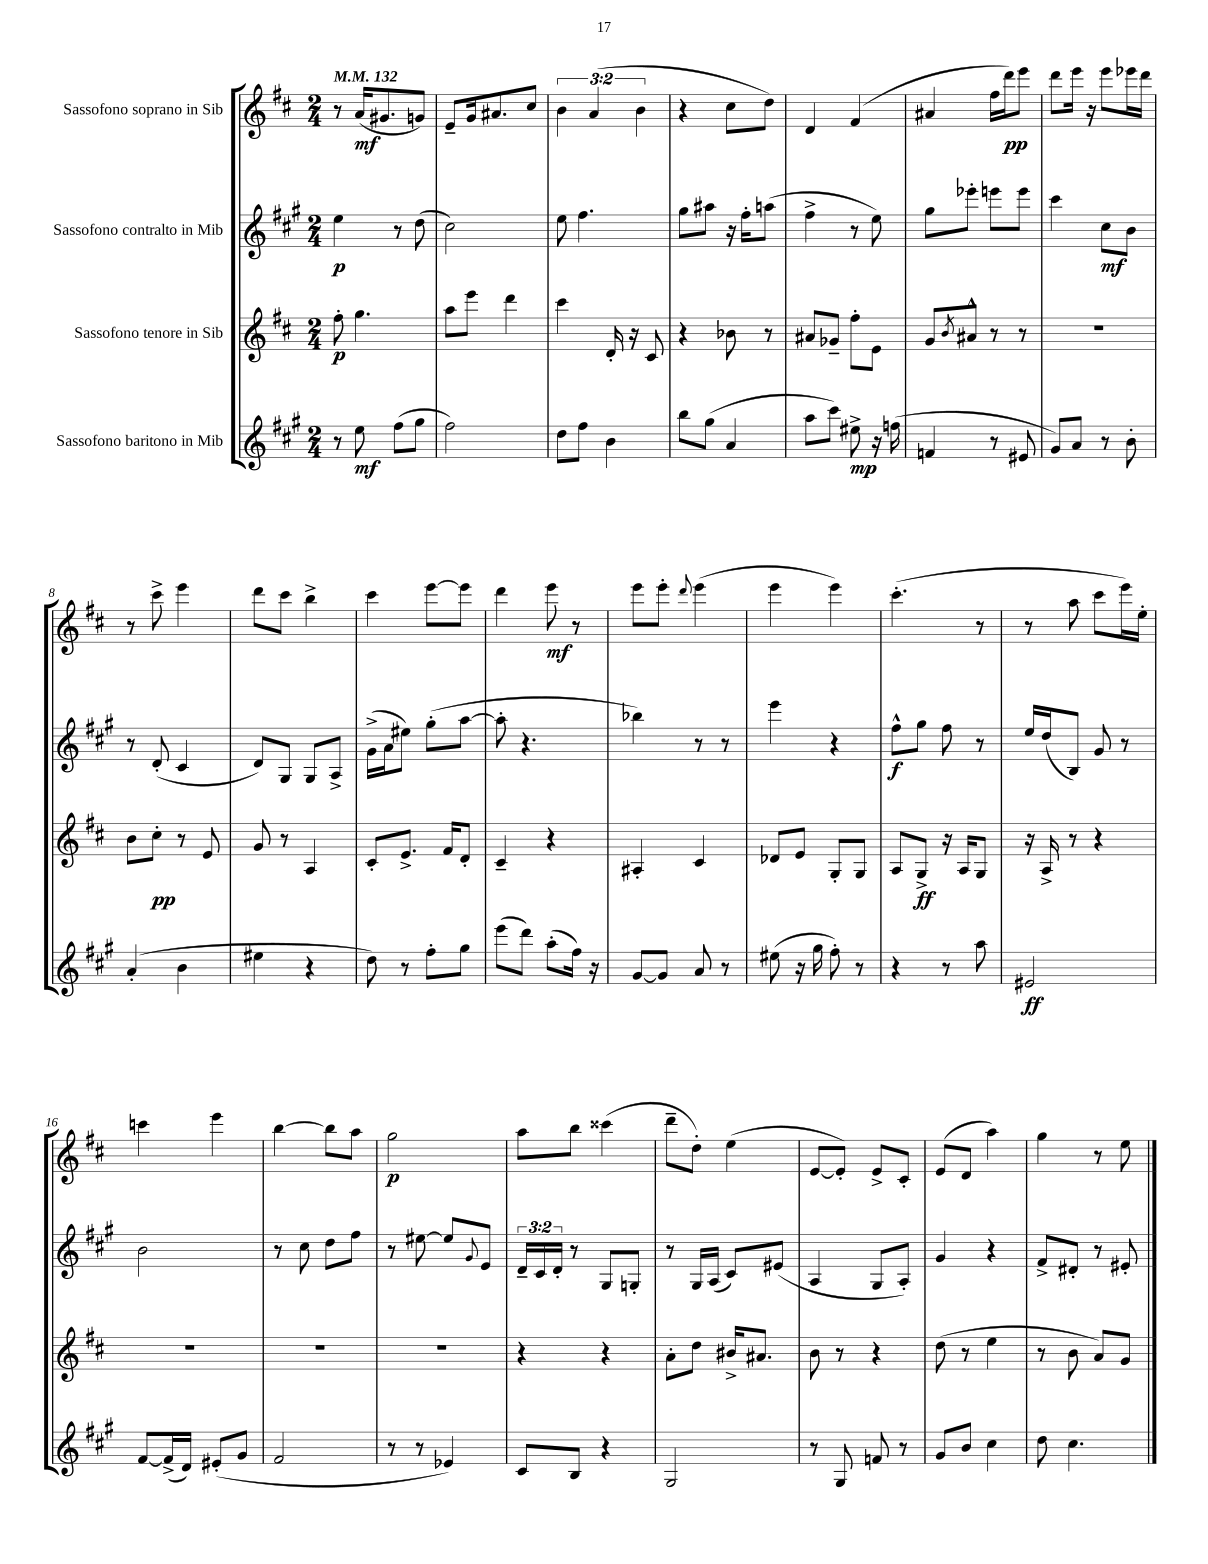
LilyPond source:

<<
\new StaffGroup <<
\new Staff = "s0" \with { instrumentName = "Sassofono soprano in Sib" } {
    \clef treble \key d \major \numericTimeSignature \time 2/4 \override Staff.TupletNumber.text = #tuplet-number::calc-fraction-text \tempo 4 = 132
    r8 a'16\mf( gis'8. g'8) |
    e'8-- g'16 ais'8. cis''8 |
    \tuplet 3/2 { b'4 a'4( b'4 } |
    r4 cis''8 d''8) |
    d'4 fis'4( |
    ais'4 fis''16 d'''16\pp) e'''8 |
    d'''8 e'''16 r16 e'''8 ees'''16 d'''16 |
    r8 cis'''8-> e'''4 |
    d'''8 cis'''8 b''4-> |
    cis'''4 e'''8~ e'''8 |
    d'''4 e'''8\mf r8 |
    e'''8 e'''8-. \appoggiatura { d'''8 } e'''4( |
    e'''4 e'''4) |
    cis'''4.-.( r8 |
    r8 a''8 cis'''8 e'''16) e''16-. |
    c'''4 e'''4 |
    b''4~ b''8 a''8 |
    g''2\p |
    a''8 b''8 cisis'''4( |
    d'''8-- d''8-.) e''4( |
    e'8~ e'8-.) e'8-> cis'8-. |
    e'8( d'8 a''4) |
    g''4 r8 e''8 \bar "|." |
}
\new Staff = "s1" \with { instrumentName = "Sassofono contralto in Mib" } {
    \clef treble \key a \major \numericTimeSignature \time 2/4 \override Staff.TupletNumber.text = #tuplet-number::calc-fraction-text
    e''4\p r8 d''8( |
    cis''2) |
    e''8 fis''4. |
    gis''8 ais''8 r16 fis''16-. a''8( |
    fis''4-> r8 e''8) |
    gis''8 ees'''8-. e'''8 e'''8 |
    cis'''4 cis''8\mf b'8 |
    r8 d'8-.( cis'4 |
    d'8) gis8 gis8 a8-> |
    gis'16->( a'16 eis''8) gis''8-.( a''8~ |
    a''8-. r4. |
    bes''4) r8 r8 |
    e'''4 r4 |
    fis''8-^\f gis''8 fis''8 r8 |
    e''16 d''16( b8) gis'8 r8 |
    b'2 |
    r8 cis''8 d''8 fis''8 |
    r8 eis''8~ eis''8 \appoggiatura { gis'8 } e'8 |
    \tuplet 3/2 { d'16-- cis'16 d'16-. } r8 gis8 g8-. |
    r8 gis16 a16( cis'8) eis'8( |
    a4 gis8 a8-.) |
    gis'4 r4 |
    fis'8-> dis'8-. r8 eis'8-. \bar "|." |
}
\new Staff = "s2" \with { instrumentName = "Sassofono tenore in Sib" } {
    \clef treble \key d \major \numericTimeSignature \time 2/4
    fis''8-.\p g''4. |
    a''8 e'''8 d'''4 |
    cis'''4 d'16-. r16 cis'8 |
    r4 bes'8 r8 |
    ais'8 ges'8-- fis''8-. e'8 |
    g'8 \acciaccatura { b'8 } ais'8-^ r8 r8 |
    r2 |
    b'8 cis''8-.\pp r8 e'8 |
    g'8 r8 a4 |
    cis'8-. e'8.-> fis'16 d'8-. |
    cis'4-- r4 |
    ais4-. cis'4 |
    des'8 e'8 g8-. g8 |
    a8 g8->\ff r16 a16 g8 |
    r16 a16-> r8 r4 |
    R2 |
    R2 |
    R2 |
    r4 r4 |
    a'8-. d''8 bis'16-> ais'8. |
    b'8 r8 r4 |
    d''8( r8 e''4 |
    r8 b'8 a'8) g'8 \bar "|." |
}
\new Staff = "s3" \with { instrumentName = "Sassofono baritono in Mib" } {
    \clef treble \key a \major \numericTimeSignature \time 2/4
    r8 e''8\mf fis''8( gis''8 |
    fis''2) |
    d''8 fis''8 b'4 |
    b''8 gis''8( a'4 |
    a''8 cis'''8) eis''8->\mp r16 f''16( |
    f'4 r8 eis'8 |
    gis'8) a'8 r8 b'8-. |
    a'4-.( b'4 |
    eis''4 r4 |
    d''8) r8 fis''8-. gis''8 |
    e'''8( d'''8) a''8-.( fis''16) r16 |
    gis'8~ gis'8 a'8 r8 |
    eis''8( r16 gis''16 fis''8-.) r8 |
    r4 r8 a''8 |
    eis'2\ff |
    fis'8~ fis'16->( d'16) eis'8-.( gis'8 |
    fis'2 |
    r8 r8 ees'4) |
    cis'8 b8 r4 |
    gis2 |
    r8 gis8 f'8 r8 |
    gis'8 b'8 cis''4 |
    d''8 cis''4. \bar "|." |
}
>>
>>
